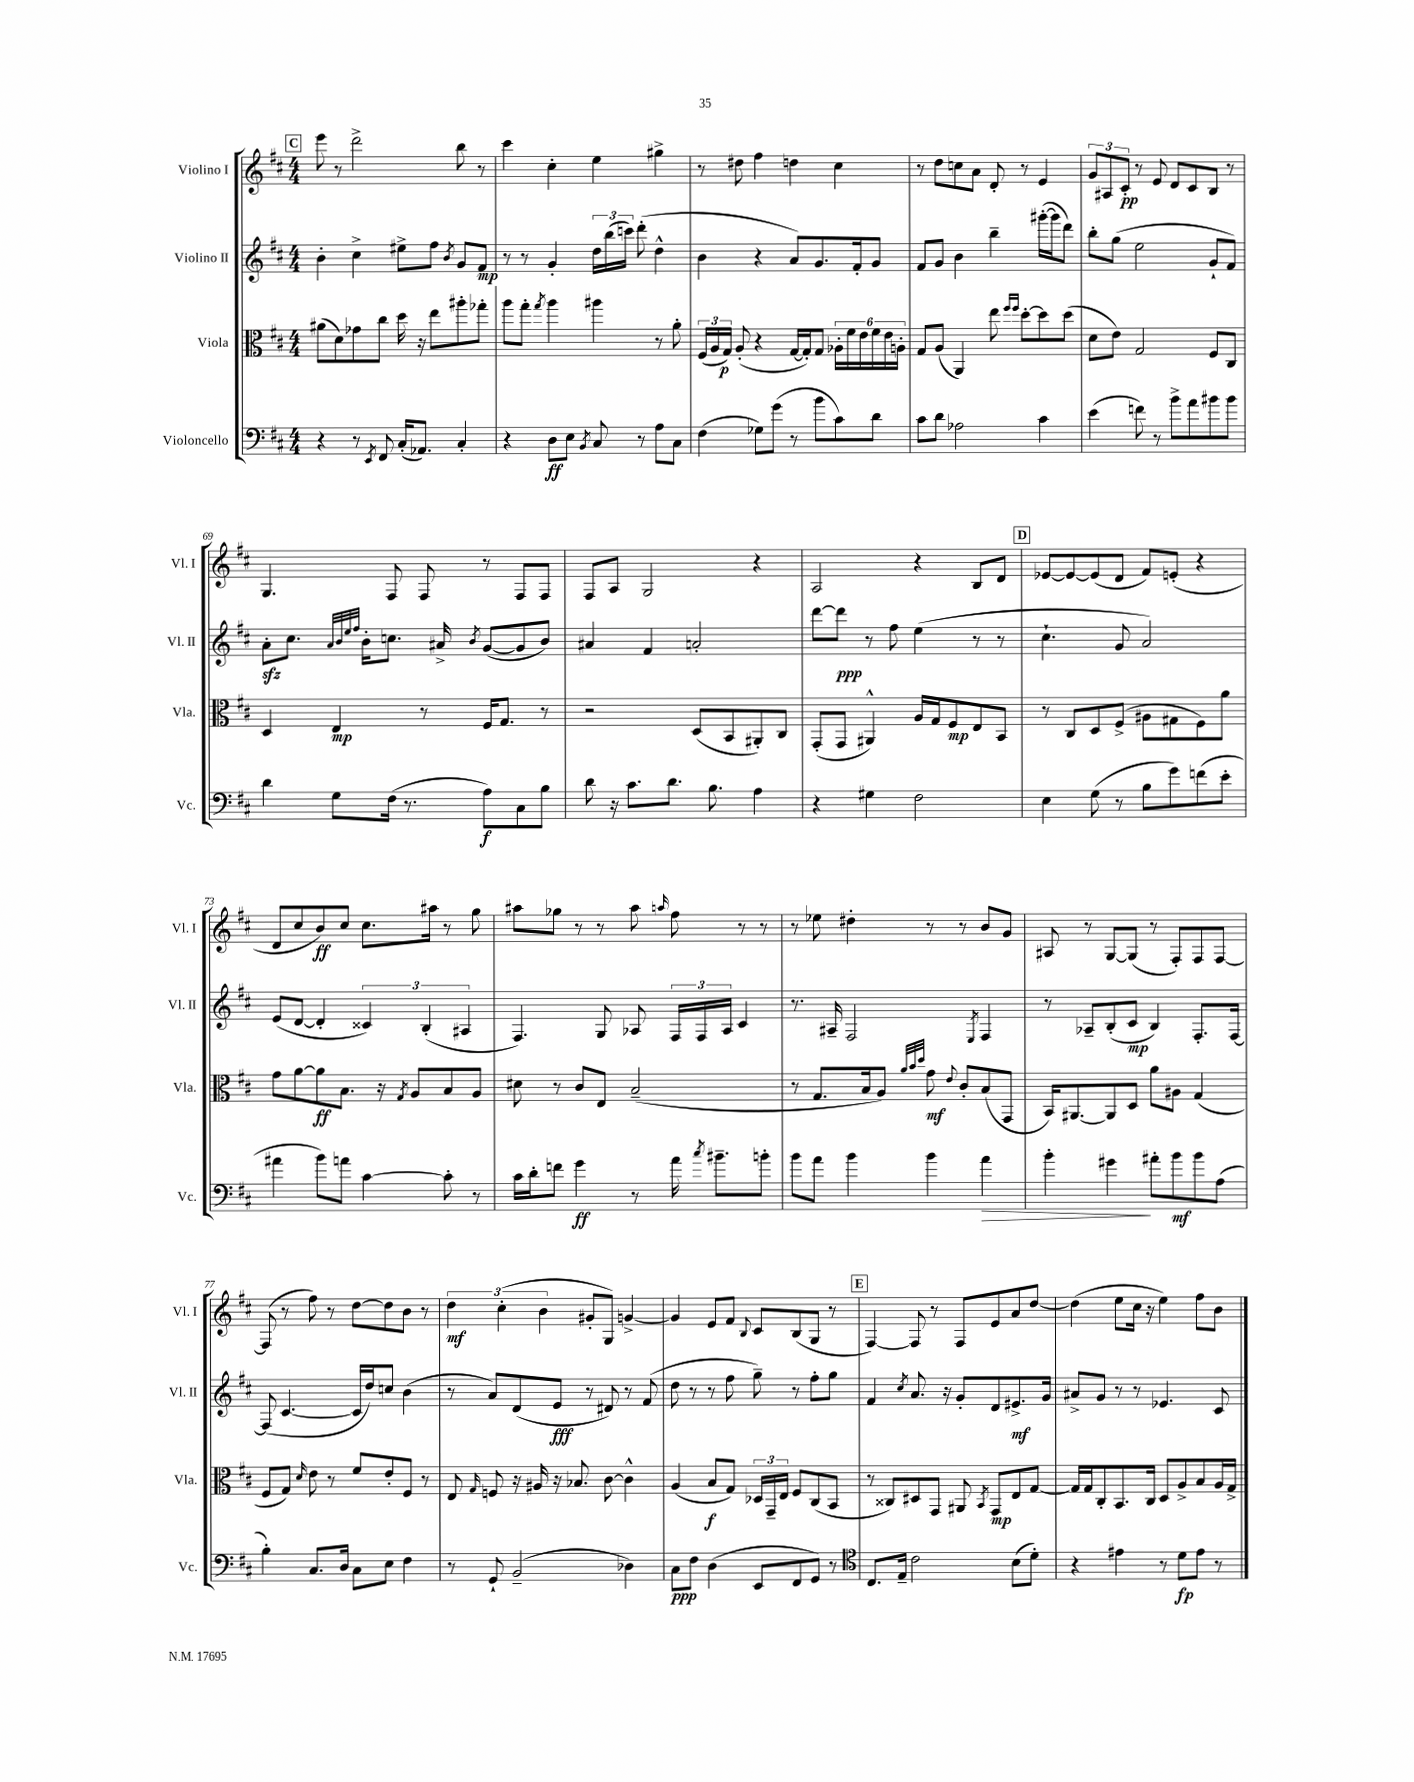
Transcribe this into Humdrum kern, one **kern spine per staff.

**kern	**dynam	**kern	**dynam	**kern	**dynam	**kern	**dynam
*part4	*part4	*part3	*part3	*part2	*part2	*part1	*part1
*staff4	*staff4	*staff3	*staff3	*staff2	*staff2	*staff1	*staff1
*I"Violoncello	*	*I"Viola	*	*I"Violino II	*	*I"Violino I	*
*I'Vc.	*	*I'Vla.	*	*I'Vl. II	*	*I'Vl. I	*
*clefF4	*	*clefC3	*	*clefG2	*	*clefG2	*
*k[f#c#]	*	*k[f#c#]	*	*k[f#c#]	*	*k[f#c#]	*
*M4/4	*	*M4/4	*	*M4/4	*	*M4/4	*
!!LO:REH:place=s1:t=C
=64	=64	=64	=64	=64	=64	=64	=64
4r	.	(8a#X\L	.	4b'\	.	8eee\	.
.	.	8d\)	.	.	.	8r	.
8r	.	8g-X\	.	4cc#^\	.	2ddd^\	.
8qEE/	.	.	.	.	.	.	.
8FF#/	.	8cc#\J	.	.	.	.	.
(16C#'/KL	.	16dd\	.	8ee#X^\L	.	.	.
8.AA-X/J)	.	16r	.	.	.	.	.
.	.	8ee\L	.	8ff#\J	.	.	.
.	.	.	.	8qb/	.	.	.
4C#'/	.	8aa#X'\	.	8g/L	.	8bb\	.
.	.	8gg-X'\J	.	8f#/J	mp	8r	.
=65	=65	=65	=65	=65	=65	=65	=65
4r	.	8aa\L	.	8r	.	4ccc#\	.
.	.	8gg'\J	.	8r	.	.	.
.	.	8qgg/	.	.	.	.	.
8D\L	ff	4aa\	.	4g'/	.	4cc#'\	.
8E\J	.	.	.	.	.	.	.
8qBB/	.	.	.	.	.	.	.
8C#/	.	4aa#X\	.	24dd\LL	.	4ee\	.
.	.	.	.	(24bb\	.	.	.
.	.	.	.	24cccn\JJ)	.	.	.
8r	.	.	.	(8ddd'\	.	.	.
8A\L	.	8r	.	4dd^^\	.	4gg#X^\	.
8C#\J	.	8a'\	.	.	.	.	.
=66	=66	=66	=66	=66	=66	=66	=66
(4F#\	.	(24F#/LL	.	4b\	.	8r	.
.	.	24A/	.	.	.	.	.
.	.	24G/JJ)	p	.	.	.	.
.	.	(8A'/	.	.	.	8dd#X\	.
8G-X\L)	.	4r	.	4r	.	4ff#\	.
(8g\J	.	.	.	.	.	.	.
8r	.	[16G/LL	.	8a/L)	.	4ddn\	.
.	.	16G'/J])	.	.	.	.	.
8b\L	.	8G/J	.	8.g/	.	.	.
8c#\)	.	24A-X'\LL	.	.	.	4cc#\	.
.	.	24f#\	.	.	.	.	.
.	.	.	.	16f#'/k	.	.	.
.	.	24e\	.	.	.	.	.
8d\J	.	24f#\	.	8g/J	.	.	.
.	.	24e\	.	.	.	.	.
.	.	24An'\JJ	.	.	.	.	.
=67	=67	=67	=67	=67	=67	=67	=67
8c#\L	.	8G/L	.	8f#/L	.	8r	.
8d\J	.	(8A/J	.	8g/J	.	8dd\L	.
2A-X\	.	4AA/)	.	4b\	.	8ccn\	.
.	.	.	.	.	.	8a\J	.
.	.	8ee\	.	4bb~\	.	8d'/	.
.	.	16qqff#/LL	.	.	.	.	.
.	.	16qqff#/JJ	.	.	.	.	.
.	.	[8dd'\L	.	.	.	8r	.
4c#\	.	8dd\]	.	([16ggg#X'\LL	.	4e/	.
.	.	.	.	16ggg#\J]	.	.	.
.	.	(8dd\J	.	8ddd\J)	.	.	.
=68	=68	=68	=68	=68	=68	=68	=68
(4e\	.	8d\L	.	8bb'\L	.	12g/L	.
.	.	.	.	.	.	12A#X/	.
.	.	8e\J)	.	(8gg\J	.	.	.
.	.	.	.	.	.	12c#'/J	pp
8fn\)	.	2G/	.	2ee\	.	8r	.
8r	.	.	.	.	.	8e/	.
8b^\L	.	.	.	.	.	8d/L	.
8a\	.	.	.	.	.	8c#/	.
8b#X\	.	8F#/L	.	8g`/L	.	8B/J	.
8b#\J	.	8C#/J	.	8f#/J)	.	8r	.
!!LO:LB:g=z
=69	=69	=69	=69	=69	=69	=69	=69
4d\	.	4D/	.	8azz'\L	.	4.G/	.
.	.	.	.	8.cc#\J	.	.	.
8G\L	.	4E/	mp	.	.	.	.
.	.	.	.	32qqa/LLL	.	.	.
.	.	.	.	32qqb/	.	.	.
.	.	.	.	32qqee/	.	.	.
.	.	.	.	32qqff#/JJJ	.	.	.
.	.	.	.	16b'\KL	.	.	.
(16F#\Jk	.	.	.	8.ccn\J	.	8F#/	.
8.r	.	.	.	.	.	.	.
.	.	8r	.	.	.	8F#/	.
.	.	.	.	16a#X^/	.	.	.
.	.	.	.	8qb/	.	.	.
8A\L)	f	16F#/KL	.	([8g/L	.	8r	.
.	.	8.G/J	.	.	.	.	.
8C#\	.	.	.	8g/]	.	8F#/L	.
8B\J	.	8r	.	8b/J)	.	8F#/J	.
=70	=70	=70	=70	=70	=70	=70	=70
8d\	.	2r	.	4a#X/	.	8F#/L	.
16r	.	.	.	.	.	8A/J	.
8.c#\L	.	.	.	.	.	.	.
.	.	.	.	4f#/	.	2G/	.
8.d\J	.	.	.	.	.	.	.
.	.	(8D/L	.	2an'/	.	.	.
8.B\	.	.	.	.	.	.	.
.	.	8BB/	.	.	.	.	.
4A\	.	8AA#X'/)	.	.	.	4r	.
.	.	8C#/J	.	.	.	.	.
=71	=71	=71	=71	=71	=71	=71	=71
4r	.	(8GG'/L	.	[8ddd\L	.	2A/	.
.	.	8GG/J	.	8ddd\J]	ppp	.	.
4G#X\	.	4AA#X^^/)	.	8r	.	.	.
.	.	.	.	8ff#\	.	.	.
2F#\	.	16A/LL	.	(4ee\	.	4r	.
.	.	16G/J	.	.	.	.	.
.	.	8F#/	mp	.	.	.	.
.	.	8E/	.	8r	.	8B/L	.
.	.	8BB/J	.	8r	.	8d/J	.
!!LO:REH:place=s1:t=D
=72	=72	=72	=72	=72	=72	=72	=72
4E\	.	8r	.	4.cc#`\	.	[8e-X/L	.
.	.	8C#/L	.	.	.	8e-/_	.
(8G\	.	8D/	.	.	.	(8e-/]	.
8r	.	(8F#^/J	.	8g/	.	8d/J	.
8B\L	.	8A#X\L	.	2a/)	.	8f#/L)	.
8g\)	.	8G#X\	.	.	.	(8en'/J	.
(8fn\	.	8F#\)	.	.	.	4r	.
8e'\J	.	8a\J	.	.	.	.	.
!!LO:LB:g=z
=73	=73	=73	=73	=73	=73	=73	=73
4a#X\	.	8g\L	.	(8e/L	.	8d/L	.
.	.	[8a\	.	[8d/J	.	8cc#/	.
8b\L)	.	8a\]	ff	4d'/]	.	8b/)	ff
8an\J	.	8.B\J	.	.	.	8cc#/J	.
[4c#\	.	.	.	6c##X/)	.	8.cc#\L	.
.	.	16r	.	.	.	.	.
.	.	8qG/	.	.	.	.	.
.	.	8A/L	.	.	.	.	.
.	.	.	.	(6B'/	.	.	.
.	.	.	.	.	.	16aa#X\Jk	.
8c#'\]	.	8B/	.	.	.	8r	.
.	.	.	.	6A#X/	.	.	.
8r	.	8A/J	.	.	.	8gg\	.
=74	=74	=74	=74	=74	=74	=74	=74
16c#\LL	.	8d#X\	.	4.F#/)	.	8aa#X\L	.
16d'\J	.	.	.	.	.	.	.
8fn\J	.	8r	.	.	.	8gg-X\J	.
4g\	ff	8c#/L	.	.	.	8r	.
.	.	8E/J	.	8G/	.	8r	.
8r	.	(2B~/	.	8A-X/	.	8aa#\	.
.	.	.	.	.	.	16qqaan/	.
16a\	.	.	.	24F#/LL	.	8ff#\	.
.	.	.	.	24F#/	.	.	.
8qcc#/	.	.	.	.	.	.	.
8.b#X~\L	.	.	.	.	.	.	.
.	.	.	.	24A-/JJ	.	.	.
.	.	.	.	4c#/	.	8r	.
8bn'\J	.	.	.	.	.	8r	.
=75	=75	=75	=75	=75	=75	=75	=75
8b\L	.	8r	.	8.r	.	8r	.
8a\J	.	8.G/L	.	.	.	8ee-X\	.
.	.	.	.	16A#X~/	.	.	.
4b\	.	.	.	2F#/	.	4dd#X'\	.
.	.	16B/k	.	.	.	.	.
.	.	8A/J)	.	.	.	.	.
.	.	32qqa/LLL	.	.	.	.	.
.	.	32qqb/	.	.	.	.	.
.	.	32qqdd/JJJ	.	.	.	.	.
4b\	.	8g\	mf	.	.	8r	.
.	.	8qqe/	.	.	.	.	.
.	.	8c#'/L	.	.	.	8r	.
.	.	.	.	8qE/	.	.	.
!	!LO:HP:b	!	!	!	!	!	!
4a\	>	(8B/	.	4F#/	.	8b/L	.
.	.	8GG/J	.	.	.	8g/J	.
=76	=76	=76	=76	=76	=76	=76	=76
4b'\	.	16BB/KL)	.	8r	.	8A#X/	.
.	.	[8.AA#X/	.	.	.	.	.
.	.	.	.	8A-X~/L	.	8r	.
4g#X\	.	8AA#/]	.	(8B'/	.	[8G/L	.
.	.	8D/J	.	8c#/J	mp	(8G/J]	.
8a#X'\L	]	8a\L	.	4B/)	.	8r	.
8b\	mf	8A#X\J	.	.	.	8F#'/L)	.
8b\	.	(4G/	.	8.F#'/L	.	8F#/	.
(8A\J	.	.	.	.	.	[8F#/J	.
.	.	.	.	[16F#/Jk	.	.	.
!!LO:LB:g=z
=77	=77	=77	=77	=77	=77	=77	=77
4B'\)	.	8F#/L	.	(8F#/]	.	(8F#/]	.
.	.	8G/J)	.	[4.c#/	.	8r	.
.	.	16qqd/	.	.	.	.	.
8.C#/L	.	8e\	.	.	.	8ff#\)	.
.	.	8r	.	.	.	8r	.
16D/Jk	.	.	.	.	.	.	.
8C#\L	.	8f#/L	.	16c#/LL]	.	[8dd\L	.
.	.	.	.	16dd/J)	.	.	.
8E\J	.	8e'/	.	8ccn/J	.	8dd\]	.
4F#\	.	8F#/J	.	(4b\	.	8b\J	.
.	.	8r	.	.	.	8r	.
=78	=78	=78	=78	=78	=78	=78	=78
8r	.	8E/	.	8r	.	6dd\	mf
.	.	16qqG/	.	.	.	.	.
8GG`/	.	8Fn/	.	8a/L)	.	.	.
.	.	.	.	.	.	(6cc#'\	.
(2BB~/	.	16r	.	(8d/	.	.	.
.	.	16A#X/	.	.	.	.	.
.	.	.	.	.	.	6b\	.
.	.	16r	.	8e/J	fff	.	.
.	.	8.B-X/	.	.	.	.	.
.	.	.	.	8r	.	8g#X'/L	.
.	.	[8c#\	.	8d#X/)	.	8G/J)	.
4D-X\)	.	4c#^^\]	.	8r	.	[4gn^/	.
.	.	.	.	(8f#/	.	.	.
=79	=79	=79	=79	=79	=79	=79	=79
8C#\L	ppp	(4A/	.	8dd\	.	4g/]	.
8F#\J	.	.	.	8r	.	.	.
(4D\	.	8B/L	f	8r	.	8e/L	.
.	.	8G/J)	.	8ff#\	.	8f#/J	.
.	.	.	.	.	.	8qqB/	.
8EE/L	.	24D-X/LL	.	8gg~\)	.	8c#/L	.
.	.	24GG~/	.	.	.	.	.
.	.	24E/JJ	.	.	.	.	.
8FF#/	.	8F#/L	.	8r	.	(8B/	.
8GG/J)	.	(8C#/	.	8ff#'\L	.	8G/J	.
8r	.	8BB/J	.	8gg\J	.	8r	.
!!LO:REH:place=s1:t=E
=80	=80	=80	=80	=80	=80	=80	=80
*clefC4	*	*	*	*	*	*	*
8.C#/L	.	8r	.	4f#/	.	[4F#/)	.
.	.	8C##X/L)	.	.	.	.	.
16E~/Jk	.	.	.	.	.	.	.
.	.	.	.	8qcc#/	.	.	.
2c#\	.	8D#X/	.	8.a/	.	8F#/]	.
.	.	8GG/J	.	.	.	8r	.
.	.	.	.	16r	.	.	.
.	.	8AA#X/	.	8g'/L	.	8F#/L	.
.	.	8qBB/	.	.	.	.	.
.	.	8GG/L	mp	8d/	.	8e/	.
(8B\L	.	8E/	.	8.e#X^/	mf	8a/	.
8d'\J)	.	[8G/J	.	.	.	[8dd/J	.
.	.	.	.	16g/Jk	.	.	.
=81	=81	=81	=81	=81	=81	=81	=81
4r	.	16G/LL]	.	8a#X^/L	.	(4dd\]	.
.	.	16G/J	.	.	.	.	.
.	.	8C#'/	.	8g/J	.	.	.
4e#X\	.	8.BB/	.	8r	.	8ee\L	.
.	.	.	.	8r	.	16cc#\Jk	.
.	.	16C#/Jk	.	.	.	16r	.
8r	.	8D/L	.	4.e-X/	.	4ee\)	.
8d\L	fp	8A^/	.	.	.	.	.
8e#\J	.	8B/	.	.	.	8ff#\L	.
8r	.	16A/L	.	8c#/	.	8b\J	.
.	.	16G^/JJ	.	.	.	.	.
==	==	==	==	==	==	==	==
*-	*-	*-	*-	*-	*-	*-	*-
